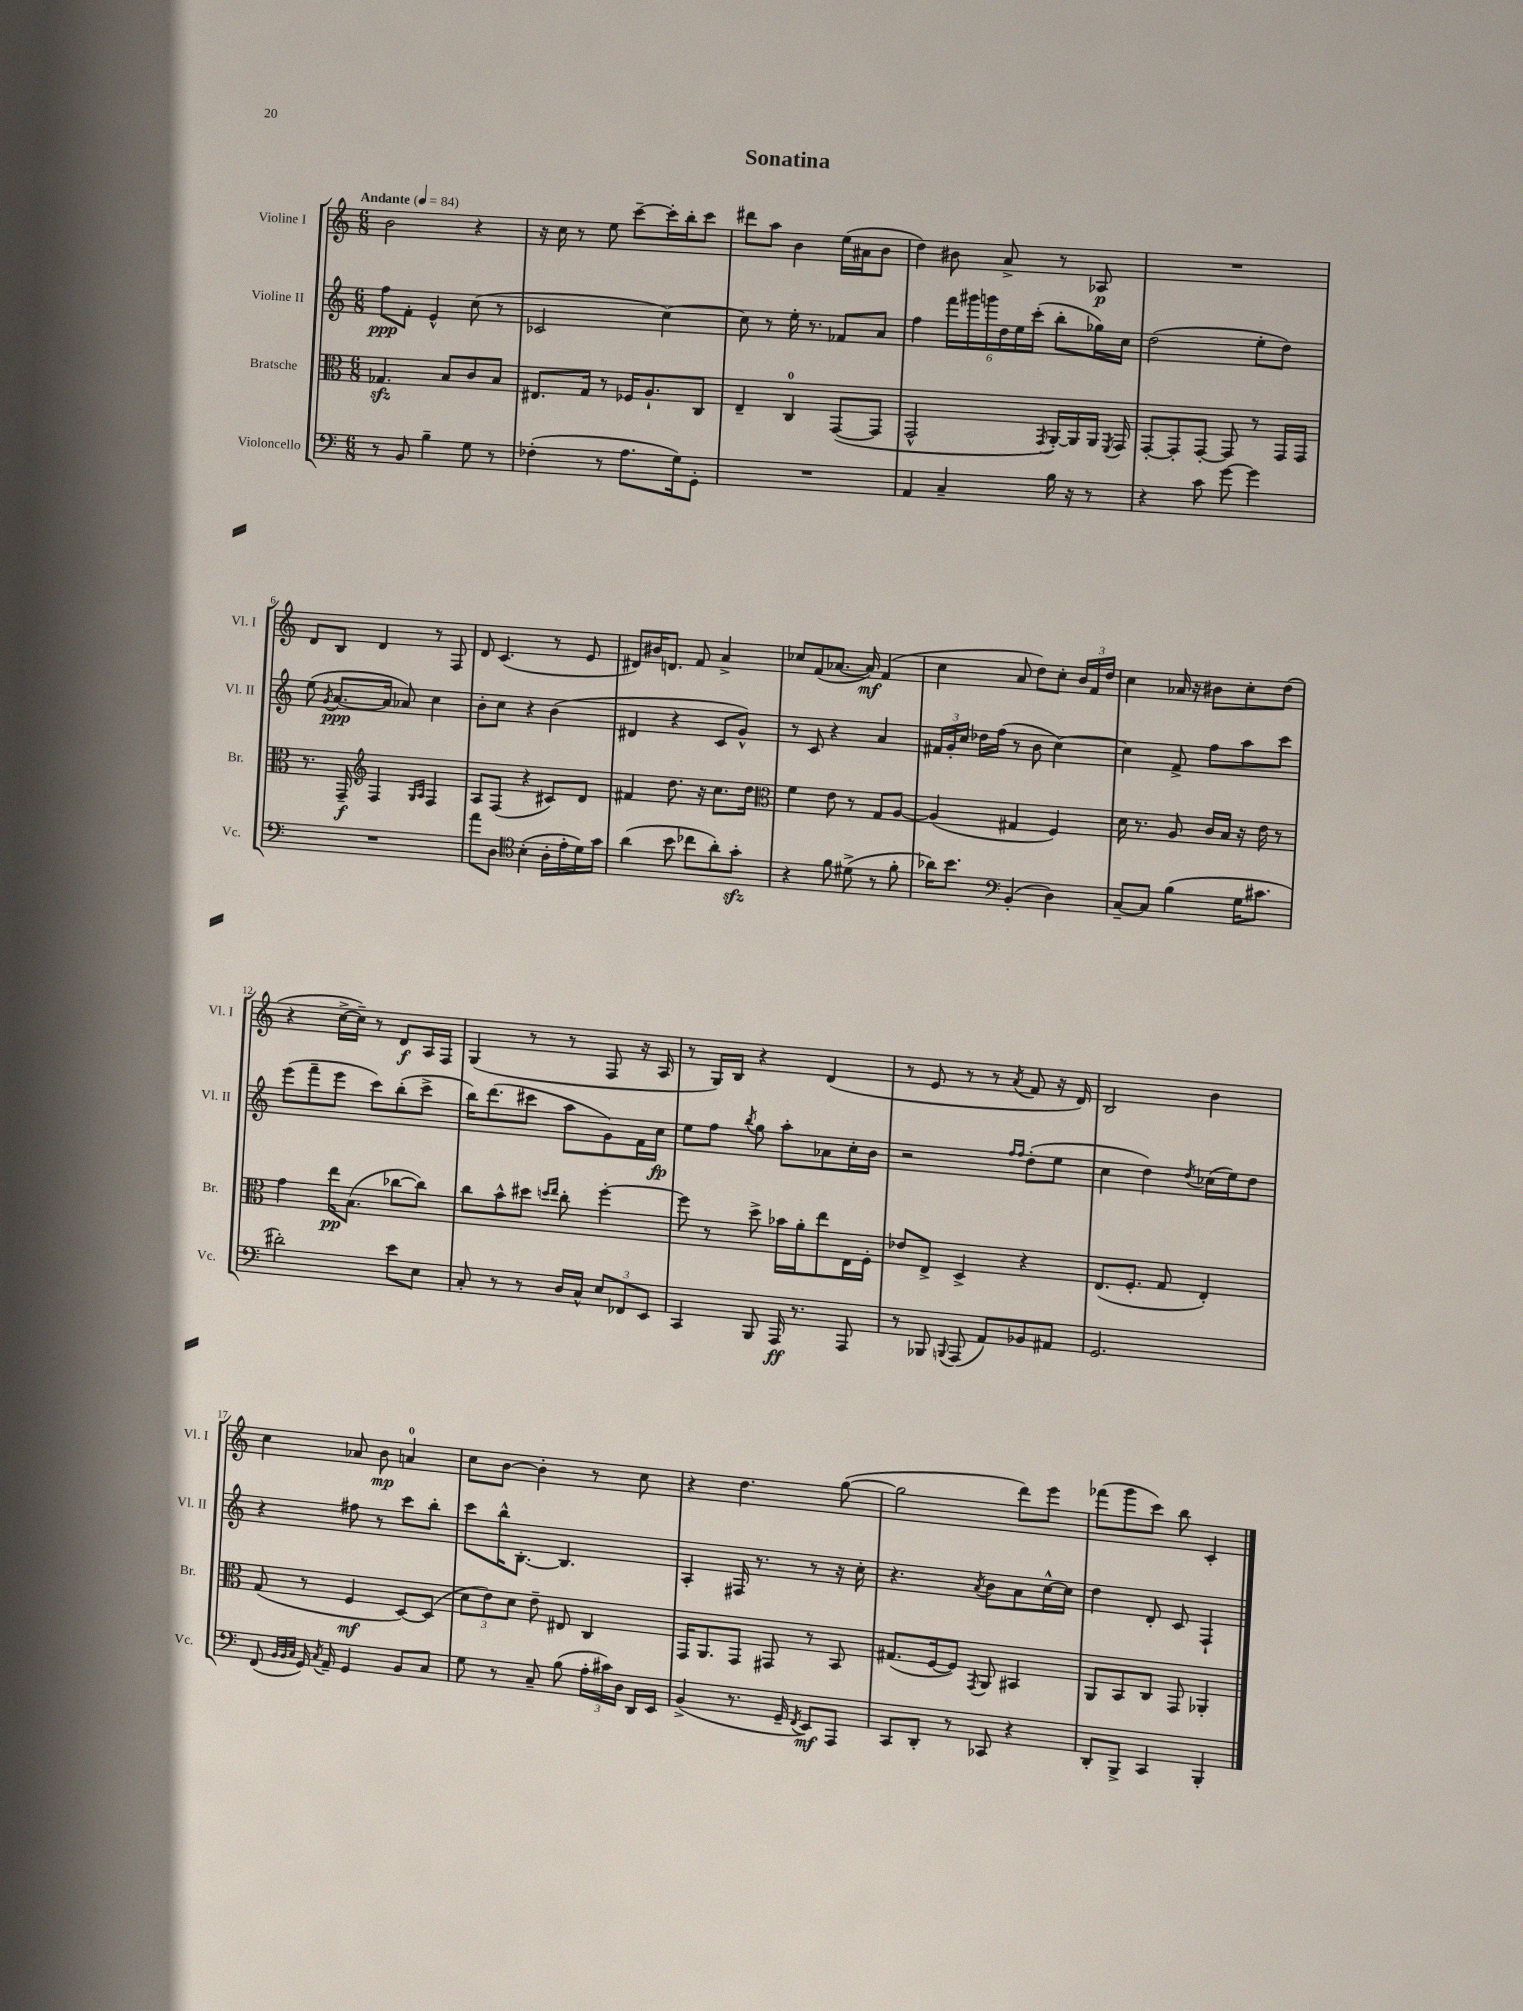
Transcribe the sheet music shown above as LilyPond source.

\header { title = "Sonatina" }
<<
\new StaffGroup <<
\new Staff = "s0" \with { instrumentName = "Violine I" shortInstrumentName = "Vl. I" } {
    \clef treble \key c \major \numericTimeSignature \time 6/8 \tempo "Andante" 4 = 84
    \autoBeamOff b'2 r4 |
    r16 c''16 r8 e''8 c'''8[~-- c'''16-. b''16-. c'''8] |
    dis'''8[ a''8] b'4 e''16[( ais'16 b'8] |
    d''4) bis'8 a'8-> r8 aes8\p |
    R2. |
    d'8[ b8] d'4 r8 f8 |
    d'8 c'4.( r8 e'8 |
    dis'8[) bis'16 d'8.] f'8 a'4-> |
    ces''8[ f'8( aes'8.]~ aes'16\mf) f'4( |
    c''4 a'8 d''8[) c''8]-. \tuplet 3/2 { b'16[ f'16 d''16] } |
    c''4 aes'16 r16 bis'8[ c''8-. d''8]( |
    r4 c''16[~-> c''16]--) r8 d'8[\f a16 f16] |
    g4( r8 r8 f8 r16 a16 |
    r8 g16[) b16] r4 d'4( |
    r8 e'8 r8 r8 \acciaccatura { a'8 } f'8 r16 d'16) |
    b2 b'4 |
    c''4 aes'8 b'8\mp a'4-0 |
    c''8[ b'8]~ b'4-. r8 c''8 |
    r4 d''4. g''8~( |
    g''2 d'''8[) e'''8] |
    fes'''8[( g'''8 c'''8]) b''8 c'4-. \bar "|." |
}
\new Staff = "s1" \with { instrumentName = "Violine II" shortInstrumentName = "Vl. II" } {
    \clef treble \key c \major \numericTimeSignature \time 6/8
    \autoBeamOff f''8[\ppp f'8]-. e'4-^ c''8( r8 |
    ces'2 c''4~) |
    c''8 r8 e''16-. r8. fes'8[ a'8] |
    f''4 \tuplet 6/4 { f'''16[ gis'''16 g'''16 d''16 e''16 c'''16]-.( } b''8[-. ges''16) c''16] |
    d''2( e''8[-. d''8]) |
    e''8( \acciaccatura { g'8 } a'8.[~\ppp a'16] aes'8) c''4 |
    b'8[-. c''8] r4 b'4( |
    dis'4 r4 c'8[ g'8]-^) |
    r8 c'8 r4 a'4 |
    \tuplet 3/2 { fis'16[ g'16-. c''16] } des''16[ f''16]( r8 b'8 c''4~) |
    c''4 f'8-> f''8[ a''8 c'''8] |
    e'''8[( f'''8-- e'''8] c'''8[) b''8-.( c'''8]-> |
    b''16[) d'''8.( cis'''8] a''8[ g'8) f'16 c''16]\fp |
    e''8[ f''8] \acciaccatura { b''8 } g''8 a''8[-. aes'8 c''16-. b'16] |
    r2 \grace { f''16[ f''16] } d''8[-.( e''8] |
    c''4 d''4) \acciaccatura { d''8 } ces''16[( e''16) d''8] |
    r4 fis''8 r8 c'''8[ b''8]-. |
    c'''8[ b''16-^ b8.]~-. b4. |
    a4-. fis16 r8. r8 r16 c''16-. |
    r4. \acciaccatura { a'8 } b'8[ a'8 c''16~-^ c''16] |
    d''4 d'8-. c'8 f4-! \bar "|." |
}
\new Staff = "s2" \with { instrumentName = "Bratsche" shortInstrumentName = "Br." } {
    \clef alto \key c \major \numericTimeSignature \time 6/8
    \autoBeamOff ges4.\sfz b8[ c'8 b8] |
    eis8.[ g16] r8 fes16[ a8.-! c8] |
    e4-- c4-0 g,8[~( g,8] |
    g,2-^ \acciaccatura { g,8 } a,16[~-.) a,16 a,16] \acciaccatura { f,8 } g,16 |
    g,8[~-. g,8-. g,8]~-. g,8 r8 g,16[ g,16] |
    r8. g,16--\f \clef treble f4 \grace { g16[ a16] } f4 |
    a8[ f8]( r4 cis'8[) d'8] |
    fis'4 d''8. r16 c''8.[ d''16] |
    \clef alto f'4 e'8 r8 g8[ a8]~ |
    a4( gis4 f4) |
    d'16 r8. a8 c'16[ b16] r16 e'16 r8 |
    g'4 e''16[\pp b8.]( ces''8[~ ces''8]) |
    c''8[ b'8-^ dis''8] \grace { d''16[ e''16] } c''8-. f''4~-. |
    f''8 r8 d''8-> bes'16[ a'16-. e''8 e16 f16]-. |
    ees'8[ e8]-> d4-> r4 |
    e8.[( f8.]-. g8 e4-.) |
    g8( r8 f4\mf d8[~) d8]( |
    \tuplet 3/2 { d'8[ e'8) d'8] } e'8-- eis8 c4 |
    g,16[ a,8. g,8] gis,8 r8 b,8 |
    gis8.[( f16~ f8]) \acciaccatura { g,8 } a,8 bis,4 |
    a,8[ b,8 c8] g,8 aes,4-. \bar "|." |
}
\new Staff = "s3" \with { instrumentName = "Violoncello" shortInstrumentName = "Vc." } {
    \clef bass \key c \major \numericTimeSignature \time 6/8
    \autoBeamOff r8 b,8 b4-- g8 r8 |
    fes4-.( r8 a8.[ g16) g,8]-. |
    R2. |
    a,4 c4-- b16 r16 r8 |
    r4 c'8 g'8~ g'4 |
    R2. |
    a'8[ d8] \clef tenor b4-.( a16[-. e'16-. d'16) g'16] |
    a'4( b'8 ces''8[ a'8-.) g'8]-.\sfz |
    r4 f'8 dis'8->( r8 f'8-. |
    aes'16[) b'8.] \clef bass b,4-.( d4) |
    c8[~-- c8] b4( g16[ cis'8.] |
    dis'2-.) e'8[ e8] |
    c8-. r8 r8 d16[ c16]-^ \tuplet 3/2 { e8[ fes,8 e,8] } |
    c,4 b,,8 a,,16\ff r8. a,,8 |
    r8 bes,,8 \appoggiatura { b,,8 } a,,8( a,8[) bes,8 ais,8] |
    g,2. |
    f,8( \grace { b,32[ b,32 c32] } g,16) \acciaccatura { c8 } a,16-- g,4 b,8[ c8] |
    g8 r8 c8-- b8( \tuplet 3/2 { a16[-. cis'16) d16] } d,16[ e,16] |
    b,4->( r8. g,16-- \acciaccatura { f,8 } e,8[\mf) a,,8] |
    c,8[ d,8]-. r8 ces,8 r4 |
    d,8[-. b,,8]-> c,4 b,,4-. \bar "|." |
}
>>
>>
